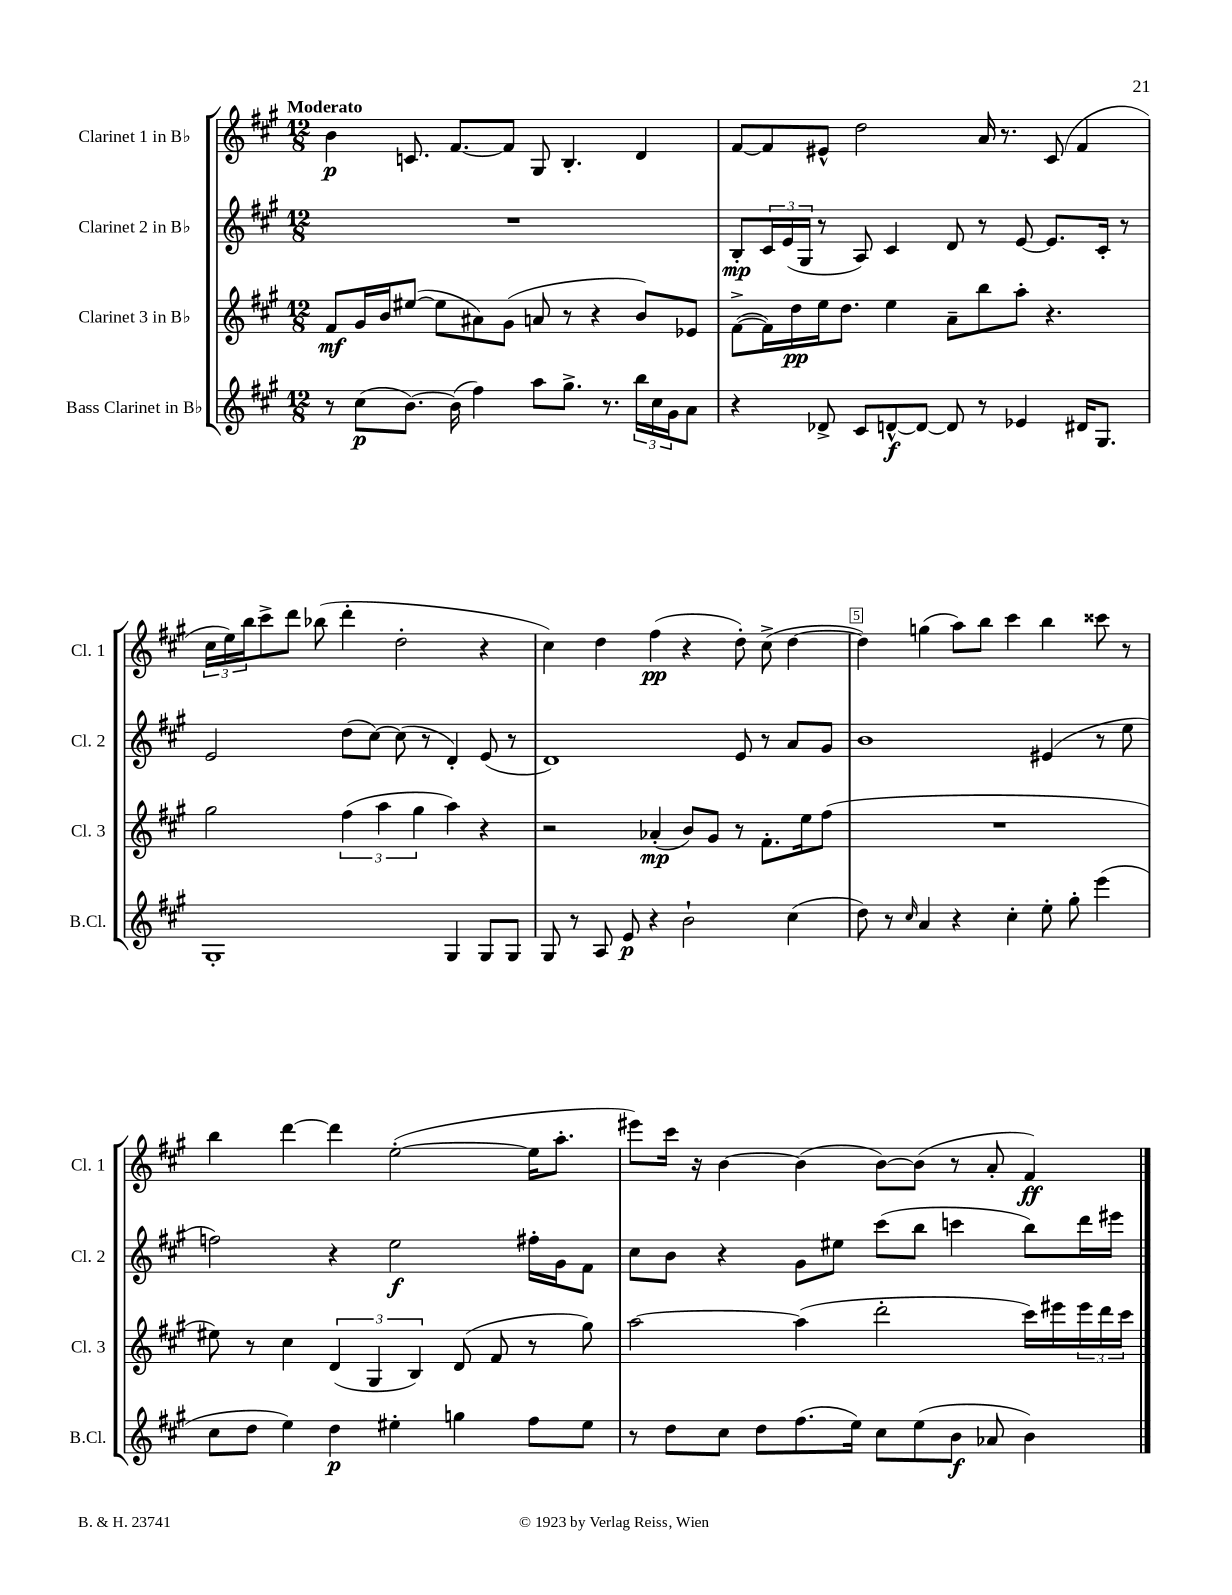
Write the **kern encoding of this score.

**kern	**kern	**kern	**kern
*staff4	*staff3	*staff2	*staff1
*clefG2	*clefG2	*clefG2	*clefG2
*k[f#c#g#]	*k[f#c#g#]	*k[f#c#g#]	*k[f#c#g#]
*M12/8	*M12/8	*M12/8	*M12/8
8r	8f#/L	1.r	4b\
(8cc#\L	16g#/L	.	.
.	16b/J	.	.
[8.b\J)	([8ee#/J	.	8.c/
.	8ee#\]L	.	.
(16b\]	.	.	[8.f#/L
4ff#\)	8a#\)	.	.
.	(8g#\J	.	8f#/]J
8aa\L	8a/	.	8G#/
8.gg#^\J	8r	.	4.B'/
.	4r	.	.
8.r	.	.	.
24bb\LL	8b/L)	.	4d/
24cc#\	.	.	.
24g#\J	.	.	.
8a\J	8e-/J	.	.
=	=	=	=
4r	([8f#^\L	8B'/L	[8f#/L
.	16f#\]L)	24c#/L	8f#/]
.	.	(24e/	.
.	16dd\	.	.
.	.	24G#/JJ	.
8d-^/	16ee\J	8r	8e#^^/J
.	8.dd\J	.	.
8c#/L	.	8A/)	2dd\
[8d^^/	4ee\	4c#/	.
8d/_J	.	.	.
8d/]	8a~\L	8d/	.
8r	8bb\	8r	16a/
.	.	.	8.r
4e-/	8aa'\J	[8e/	.
.	4.r	8.e/]L	(8c#/
16d#/LK	.	.	4f#/
8.G#/J	.	16c#'/Jk	.
.	.	8r	.
=	=	=	=
1G#'	2gg#\	2e/	24cc#\LL
.	.	.	24ee\)
.	.	.	24bb\J
.	.	.	8ccc#^\
.	.	.	8ddd\J
.	.	.	(8bb-\
.	(6ff#\	(8dd\L	4ddd'\
.	.	[8cc#\J)	.
.	6aa\	.	.
.	.	(8cc#\]	2dd'\
.	6gg#\	.	.
.	.	8r	.
4G#/	4aa\)	4d'/)	.
8G#/L	4r	(8e/	4r
8G#/J	.	8r	.
=	=	=	=
8G#/	2r	1d)	4cc#\)
8r	.	.	.
8A/	.	.	4dd\
8e/	.	.	.
4r	(4a-'/	.	(4ff#\
2b`\	8b/L)	.	4r
.	8g#/J	.	.
.	8r	8e/	8dd'\)
.	8.f#'\L	8r	(8cc#^\
(4cc#\	.	8a/L	[4dd\
.	16ee\k	.	.
.	(8ff#\J	8g#/J	.
=	=	=	=
8dd\)	1.r	1b	4dd\])
8r	.	.	.
16qqcc#/	.	.	.
4a/	.	.	(4gg\
4r	.	.	8aa\L)
.	.	.	8bb\J
4cc#'\	.	.	4ccc#\
8ee'\	.	(4e#/	4bb\
8gg#'\	.	.	.
(4eee\	.	8r	8ccc##\
.	.	8ee\	8r
=	=	=	=
8cc#\L	8ee#\)	2ff\)	4bb\
8dd\J	8r	.	.
4ee\)	4cc#\	.	[4ddd\
4dd\	(6d/	4r	4ddd\]
.	6G#/	.	.
4ee#'\	.	2ee\	([2ee'\
.	6B/)	.	.
4gg\	(8d/	.	.
.	8f#/	.	.
8ff#\L	8r	16ff#'\LL	16ee\]LK
.	.	16g#\J	8.aa'\J
8ee#\J	8gg#\)	8f#\J	.
=	=	=	=
8r	[2aa\	8cc#\L	8eee#\L)
8dd\L	.	8b\J	16ccc#\Jk
.	.	.	16r
8cc#\J	.	4r	[4b\
8dd\L	.	.	.
(8.ff#\	(4aa\]	8g#\L	(4b\]
.	.	8ee#\J	.
16ee\Jk)	.	.	.
8cc#\L	2ddd'\	(8ccc#\L	[8b\L)
(8ee\	.	8bb\J	(8b\]J
8b\J	.	4ccc\	8r
8a-/	.	.	8a'/
4b\)	16ccc#\LL)	8bb\L)	4f#/)
.	16eee#\	.	.
.	24eee#\	16ddd\L	.
.	24ddd\	.	.
.	.	16eee#\JJ	.
.	24ccc#\JJ	.	.
==	==	==	==
*-	*-	*-	*-
